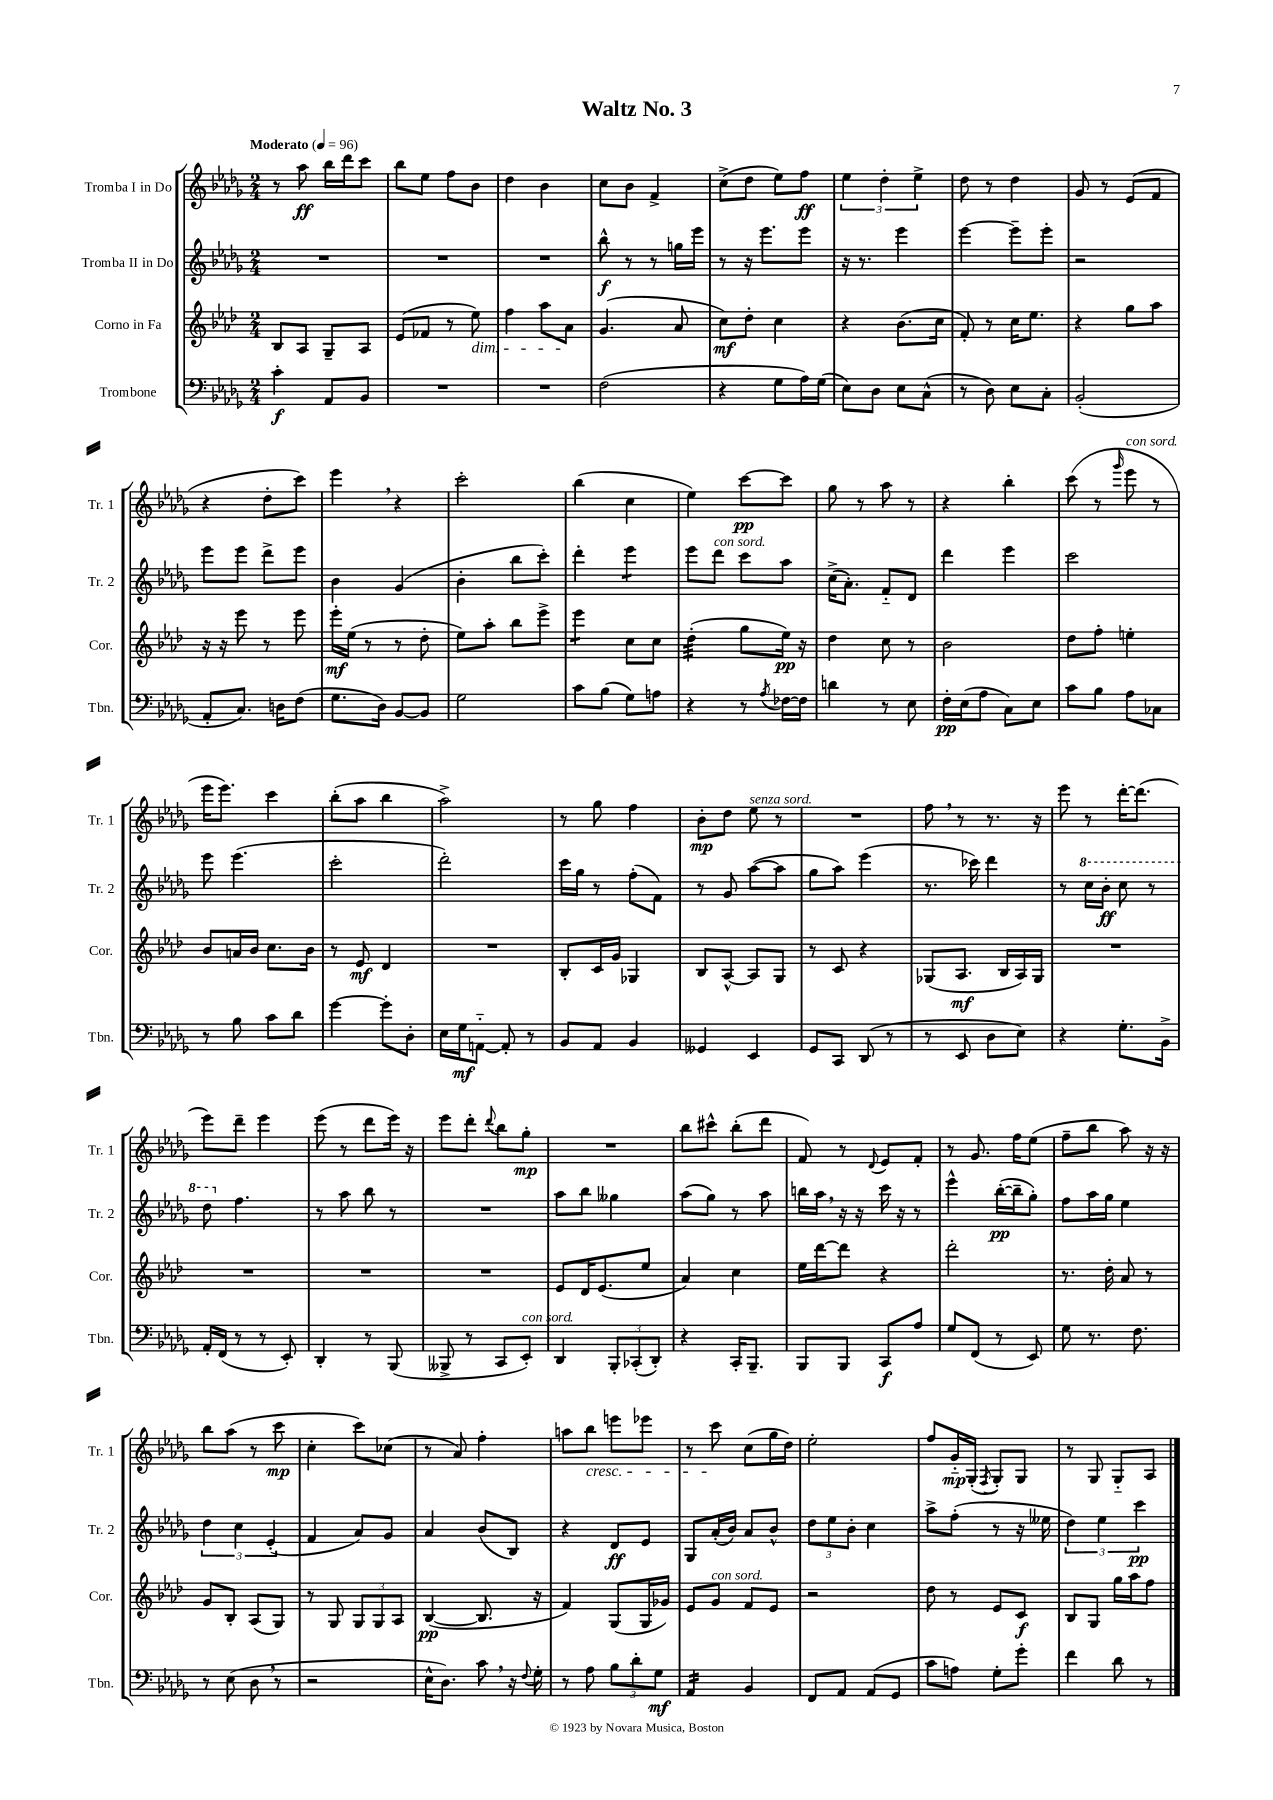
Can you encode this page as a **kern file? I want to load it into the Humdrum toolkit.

**kern	**kern	**kern	**kern
*staff4	*staff3	*staff2	*staff1
*clefF4	*clefG2	*clefG2	*clefG2
*k[b-e-a-d-g-]	*k[b-e-a-d-]	*k[b-e-a-d-g-]	*k[b-e-a-d-g-]
*M2/4	*M2/4	*M2/4	*M2/4
*MM96	*MM96	*MM96	*MM96
4c'\	8B-/L	2r	8r
.	8A-/J	.	8aa-\
8AA-/L	8G~/L	.	16bb-\LL
.	.	.	16ddd-\J
8BB-/J	8A-/J	.	8ccc\J
=	=	=	=
2r	(8e-/L	2r	8bb-\L
.	8f-/J	.	8ee-\J
.	8r	.	8ff\L
.	8ee-\)	.	8b-\J
=	=	=	=
2r	4ff\	2r	4dd-\
.	8aa-\L	.	4b-\
.	8a-\J	.	.
=	=	=	=
(2F\	(4.g/	8bb-^^\	8cc\L
.	.	8r	8b-\J
.	.	8r	4f^/
.	8a-/	16gg\LL	.
.	.	16eee-\JJ	.
=	=	=	=
4r	8cc\L)	8r	(8cc^\L
.	8dd-'\J	16r	8dd-\J
.	.	8.eee-\L	.
8G-\L	4cc\	.	8ee-\L)
16A-\L)	.	8eee-\J	8ff\J
(16G-\JJ	.	.	.
=	=	=	=
8E-\L)	4r	16r	6ee-\
.	.	8.r	.
8D-\J	.	.	.
.	.	.	6dd-'\
8E-\L	(8.b-\L	4eee-\	.
.	.	.	6ee-^\
(8C^^\J	.	.	.
.	16cc\Jk	.	.
=	=	=	=
8r	8f'/)	[4eee-\	8dd-\
8D-\)	8r	.	8r
8E-\L	16cc\LK	8eee-~\]L	4dd-\
.	8.ee-\J	.	.
8C'\J	.	8eee-'\J	.
=	=	=	=
(2BB-'/	4r	2r	8g-/
.	.	.	8r
.	8gg\L	.	(8e-/L
.	8aa-\J	.	8f/J
=	=	=	=
8AA-'/L	16r	8eee-\L	4r
.	16r	.	.
8.C/J)	8eee-\	8eee-\J	.
.	8r	8ddd-^\L	8dd-'\L
16D\LK	.	.	.
(8F\J	8eee-\	8eee-\J	8ccc\J)
=	=	=	=
8.G-\L	16eee-'\LL	4b-\	4eee-\
.	(16ee-\JJ	.	.
.	8r	.	.
16D-\Jk)	.	.	.
[8BB-/L	8r	(4g-/	4r
8BB-/]J	8dd-'\	.	.
=	=	=	=
2G-\	8ee-\L)	4b-'\	2ccc'\
.	8aa-'\J	.	.
.	8bb-\L	8bb-\L	.
.	8eee-^\J	8ccc'\J)	.
=	=	=	=
8c\L	4eee-\	4ddd-'\	(4bb-\
(8B-\J	.	.	.
8G-\L)	8cc\L	4eee-\	4cc\
8A\J	8cc\J	.	.
=	=	=	=
4r	(4dd-'\	8eee-\L	4ee-\)
.	.	8ddd-\J	.
8r	8gg\L	8ccc\L	[8ccc\L
8qA-/	.	.	.
[16F-\LL	16ee-\Jk)	8aa-\J	8ccc\]J
16F-\]JJ	16r	.	.
=	=	=	=
4d\	4dd-\	(16cc^\LK	8gg-\
.	.	8.a-'\J)	.
.	.	.	8r
8r	8cc\	8f'~/L	8aa-\
8E-\	8r	8d-/J	8r
=	=	=	=
16F'\LL	2b-\	4ddd-\	4r
(16E-\J	.	.	.
8A-\J	.	.	.
8C\L)	.	4eee-\	4bb-'\
8E-\J	.	.	.
=	=	=	=
8c\L	8dd-\L	2ccc\	(8ccc\
8B-\J	8ff'\J	.	8r
.	.	.	16qqggg-/
8A-\L	4ee'\	.	8eee-\
8C-\J	.	.	8r
=	=	=	=
8r	8b-/L	8eee-\	16eee-\LK
.	.	.	8.eee-\J)
8B-\	16a/L	(4.eee-\	.
.	16b-/JJ	.	.
8c\L	8.cc\L	.	4ccc\
8d-\J	.	.	.
.	16b-\Jk	.	.
=	=	=	=
[4g-\	8r	2ccc'\	(8bb-'\L
.	8e-/	.	8aa-\J
8g-'\]L	4d-/	.	4bb-\
8D-'\J	.	.	.
=	=	=	=
16E-\LL	2r	2ddd-'\)	2aa-^\)
16G-\J	.	.	.
[8AA'~\J	.	.	.
8AA'/]	.	.	.
8r	.	.	.
=	=	=	=
8BB-/L	8B-'/L	16ccc\LL	8r
.	.	16gg-\JJ	.
8AA-/J	16c/L	8r	8gg-\
.	16g/JJ	.	.
4BB-/	4G-/	(8ff'\L	4ff\
.	.	8f\J)	.
=	=	=	=
4GG--/	8B-/L	8r	8b-'\L
.	[8A-^^/J	8g-/	8dd-\J
4EE-/	8A-/]L	([8aa-\L	8ee-\
.	8G/J	8aa-\]J	8r
=	=	=	=
8GG-/L	8r	8gg-\L	2r
8CC/J	8c/	8aa-\J)	.
(8DD-/	4r	(4eee-\	.
8r	.	.	.
=	=	=	=
8r	(8G-/L	8.r	8ff\
8EE-/	8.A-/J	.	8r
.	.	16ccc-\)	.
8D-\L	.	4ddd-\	8.r
.	16B-/LL	.	.
8E-\J)	16A-/)	.	.
.	16G-/JJ	.	16r
=	=	=	=
4r	2r	8r	8eee-\
.	.	16ccc\LL	8r
.	.	16bb-'\JJ	.
8.G-'\L	.	8ccc\	[16ddd-'\LK
.	.	.	(8.ddd-\]J
.	.	8r	.
16BB-^\Jk	.	.	.
=	=	=	=
16AA-'/LL	2r	8ddd-\	8eee-\L)
(16FF/JJ	.	.	.
8r	.	4.ff\	8ddd-~\J
8r	.	.	4eee-\
8EE-'/)	.	.	.
=	=	=	=
4DD-'/	2r	8r	(8eee-\
.	.	8aa-\	8r
8r	.	8bb-\	8ddd-\L
(8BBB-/	.	8r	16eee-\Jk)
.	.	.	16r
=	=	=	=
8BBB--^/	2r	2r	8eee-\L
8r	.	.	8ddd-'\J
.	.	.	8qqddd-/
8CC/L	.	.	8bb-\L
8EE-'/J)	.	.	8gg-'\J
=	=	=	=
4DD-/	8e-/L	8aa-\L	2r
.	16d-/K	8bb-\J	.
.	(8.e-/	.	.
12BBB-'/L	.	4gg--\	.
(12CC-'/	.	.	.
.	8ee-/J	.	.
12DD-'/J)	.	.	.
=	=	=	=
4r	4a-/)	(8aa-\L	8bb-\L
.	.	8gg-\J)	8ccc#^^\J
16CC'/LK	4cc\	8r	(8bb-'\L
8.BBB-~/J	.	.	.
.	.	8aa-\	8ddd-\J
=	=	=	=
8BBB-/L	16ee-\LL	16bb\LL	8f/)
.	[16ddd-\J	16aa-\JJ	.
8BBB-/J	8ddd-\]J	16r	8r
.	.	16r	.
.	.	.	8qqd-/
8CC/L	4r	16ccc\	8e-/L
.	.	16r	.
8A-/J	.	8r	8f'/J
=	=	=	=
8G-/L	2ddd-'\	4eee-^^\	8r
(8FF/J	.	.	8.g-/
8r	.	([16bb-'\LL	.
.	.	16bb-~\]J	16ff\LK
8EE-/)	.	8gg-'\J)	(8ee-\J
=	=	=	=
8G-\	8.r	8ff\L	8ff~\L
8.r	.	16aa-\L	8bb-\J
.	16dd-'\	16gg-\JJ	.
.	8a-/	4ee-\	8aa-\)
8.F\	.	.	.
.	8r	.	16r
.	.	.	16r
=	=	=	=
8r	8g/L	6dd-\	8bb-\L
(8E-\	8B-'/J	.	(8aa-\J
.	.	6cc\	.
8D-\	(8A-/L	.	8r
.	.	(6e-'/	.
8r	8G/J)	.	8ccc\
=	=	=	=
2r	8r	4f/	4cc'\
.	8G/	.	.
.	12G/L	8a-/L)	8ccc\L)
.	12G/	.	.
.	.	8g-/J	(8cc-\J
.	12A-/J	.	.
=	=	=	=
16E-^^\LK	([4B-/	4a-/	8r
8.D-\J)	.	.	.
.	.	.	8a-/)
8c\	8.B-/]	(8b-/L	4ff'\
16r	.	8B-/J)	.
8qqF/	.	.	.
16G-'\	16r	.	.
=	=	=	=
8r	4f/)	4r	8aa\L
8A-\	.	.	8bb-\J
12B-\L	(8G/L	8d-/L	8eee\L
12d-'\	.	.	.
.	16G/L	8e-/J	8eee-\J
12G-\J	.	.	.
.	16g-/JJ)	.	.
=	=	=	=
4AA-/	8e-/L	8G-/L	8r
.	8g/J	(16a-'/L	8ccc\
.	.	16b-/JJ)	.
4BB-/	8f/L	8a-/L	(8cc\L
.	8e-/J	8b-^^/J	16gg-\L
.	.	.	16dd-\JJ)
=	=	=	=
8FF/L	2r	12dd-\L	2ee-'\
.	.	12ee-\	.
8AA-/J	.	.	.
.	.	12b-'\J	.
(8AA-/L	.	4cc\	.
8GG-/J	.	.	.
=	=	=	=
8c\L	8dd-\	8aa-^\L	8ff/L
8A\J)	8r	(8ff'\J	16g-'~/L
.	.	.	(16G-'/JJ
.	.	.	8qF/
8G-'\L	8e-/L	8r	8G-'/L)
8g-'\J	8c/J	16r	8G-/J
.	.	16ee--\	.
=	=	=	=
4f\	8B-/L	6dd-\)	8r
.	8G/J	.	8G-/
.	.	6ee-\	.
8d-\	16gg\LL	.	8G-'~/L
.	16aa-\J	.	.
.	.	6ccc\	.
8r	8ff\J	.	8A-/J
==	==	==	==
*-	*-	*-	*-
